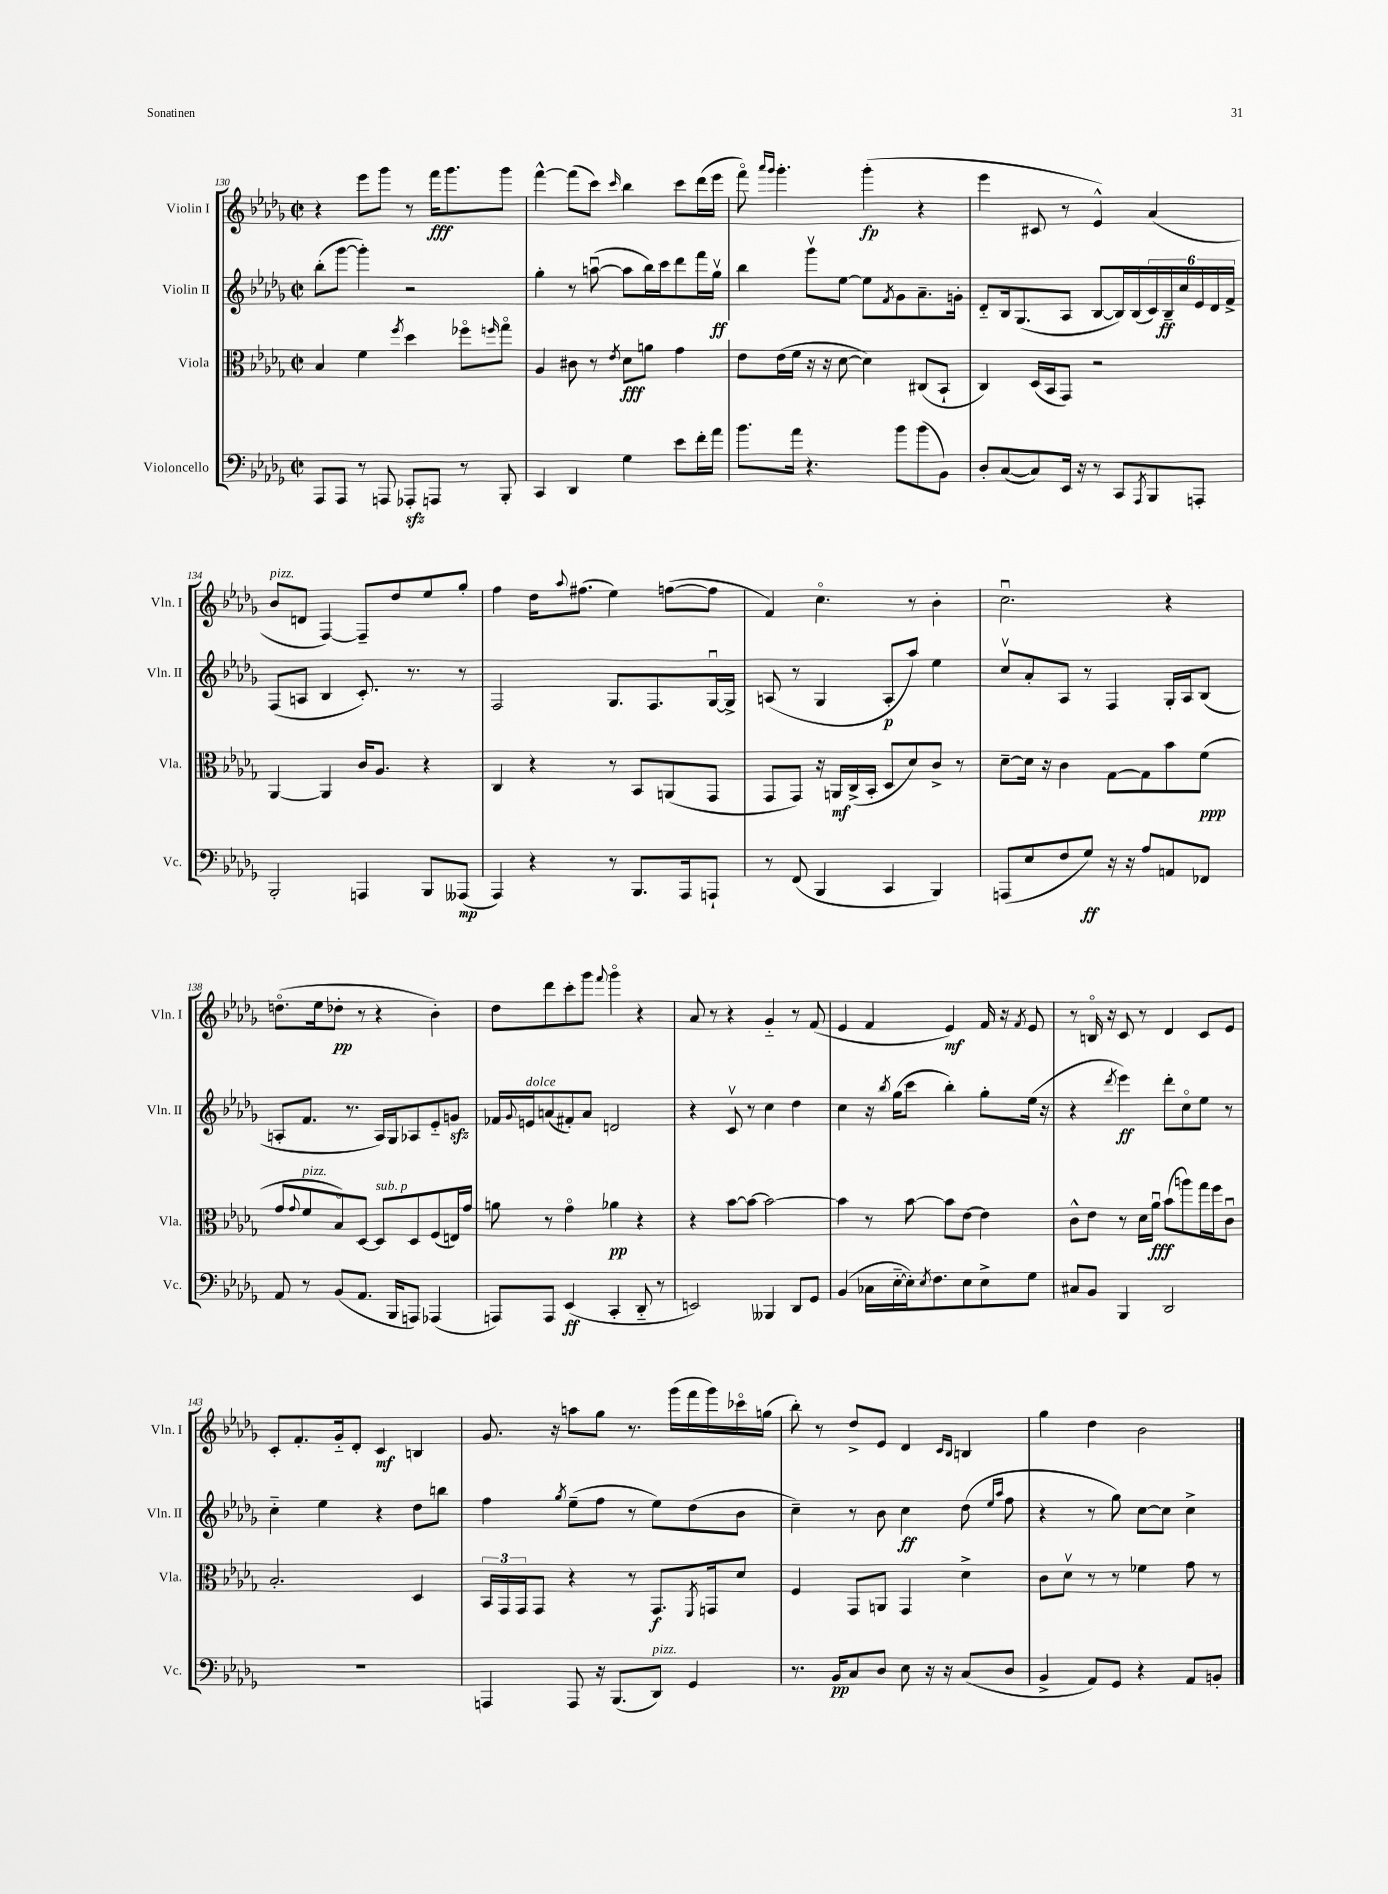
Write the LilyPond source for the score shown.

<<
\new StaffGroup <<
\new Staff = "s0" \with { instrumentName = "Violin I" shortInstrumentName = "Vln. I" } {
    \clef treble \key des \major \defaultTimeSignature \time 2/2
    r4 ees'''8 ges'''8 r8 f'''16\fff ges'''8. ges'''8 |
    f'''4~-^ f'''8( c'''8) \grace { c'''16 } bes''4 c'''8 des'''16( ees'''16 |
    f'''8\flageolet) \grace { aes'''16 ges'''16 } ges'''4.-. ges'''4-.\fp( r4 |
    ees'''4 cis'8 r8 ees'4-^) aes'4( |
    bes'8^\markup { \italic "pizz." } d'8 f4~) f8-- des''8 ees''8 ges''8-. |
    f''4 des''16 \appoggiatura { aes''8 } fis''8.( ees''4) f''8~( f''8 |
    f'4) c''4.\flageolet r8 bes'4-. |
    c''2.\downbow r4 |
    d''8.\flageolet( ees''16 des''8-.\pp r8 r4 bes'4-.) |
    des''8 des'''8 c'''8-. ges'''8 \appoggiatura { f'''8 } ges'''4\flageolet r4 |
    aes'8 r8 r4 ges'4-_ r8 f'8( |
    ees'4 f'4 ees'4\mf) f'16 r16 \acciaccatura { f'8 } ees'8 |
    r8 b16\flageolet r16 c'8 r8 des'4 c'8 ees'8 |
    c'8-. f'8.-. ges'16-_ des'8-. c'4\mf b4 |
    ges'8. r16 a''8 ges''8 r8. ges'''16( f'''16 ges'''16) ces'''16\flageolet g''16( |
    bes''8-.) r8 des''8-> ees'8 des'4 \grace { c'16 bes16 } b4 |
    ges''4 des''4 bes'2 \bar "|." |
}
\new Staff = "s1" \with { instrumentName = "Violin II" shortInstrumentName = "Vln. II" } {
    \clef treble \key des \major \defaultTimeSignature \time 2/2
    bes''8-.( ges'''8~ ges'''4-.) r2 |
    ges''4-. r8 a''8~\downbow( a''8 bes''16) c'''16 des'''8 f'''16 ges''16\upbow\ff |
    bes''4 ges'''8\upbow ees''8~ ees''8 \acciaccatura { f'8 } ges'8 aes'8.-- g'16-. |
    des'8-_ bes16 ges8.( aes8 bes8~ bes16) bes16( \tuplet 6/4 { c'16) bes16--\ff c''16 ees'16 des'16 f'16-> } |
    f8( a8 bes4 c'8.-.) r8. r8 |
    f2 ges8. f8. ges16~\downbow ges16-> |
    a8( r8 ges4 a8-.\p aes''8) ees''4 |
    c''8\upbow aes'8-. aes8 r8 f4 ges16-. aes16 bes8( |
    a8-. f'8. r8. a16) ges16 aes8 ees'8-_ g'8\sfz |
    fes'16 \appoggiatura { ges'8 } e'16^\markup { \italic "dolce" } a'8( fis'8-.) a'8 d'2 |
    r4 c'8\upbow r8 c''4 des''4 |
    c''4 r16 \acciaccatura { bes''8 } ges''16( c'''8 bes''4-.) ges''8-. ees''16( r16 |
    r4 \acciaccatura { des'''8 } ees'''4\ff) des'''8-. c''8\flageolet ees''8 r8 |
    c''4-_ ees''4 r4 des''8 b''8 |
    f''4 \acciaccatura { ges''8 } ees''8--( f''8 r8 ees''8) des''8( bes'8 |
    c''4--) r8 bes'8 c''4\ff des''8( \grace { ees''16 aes''16 } f''8 |
    r4 r8 ges''8) c''8~ c''8 c''4-> \bar "|." |
}
\new Staff = "s2" \with { instrumentName = "Viola" shortInstrumentName = "Vla." } {
    \clef alto \key des \major \defaultTimeSignature \time 2/2
    bes4 f'4 \acciaccatura { f''8 } des''4 fes''8\flageolet \grace { f''16 } ges''8\flageolet |
    aes4 cis'8 r8 \acciaccatura { ees'8 } des'8\fff a'8 ges'4 |
    ees'8 ees'16( f'16 r16 r16 des'8~ des'4) cis8( bes,8-! |
    c4) des16( bes,16 ges,8) r2 |
    aes,4~ aes,4 c'16 aes8. r4 |
    c4 r4 r8 bes,8 a,8( ges,8 |
    ges,8 ges,8) r16 a,16\mf c16->( bes,16-. des8 des'8) c'8-> r8 |
    des'8~-- des'16 r16 c'4 ges8~ ges8 bes'8 f'8\ppp( |
    ges'8 \appoggiatura { ges'8 } f'8^\markup { \italic "pizz." } bes8\flageolet) des8~ des8^\markup { \italic "sub. p" } des8 f8( e16) ges'16 |
    a'8 r8 ges'4\flageolet aes'4\pp r4 |
    r4 bes'8~ bes'8~ bes'2~ |
    bes'4 r8 bes'8~ bes'8 ees'8~ ees'4 |
    c'8-^ ees'8 r8 des'16 aes'16\downbow\fff bes'8( a''8) ges''16 f''16 c'8\downbow |
    bes2.-. des4 |
    \tuplet 3/2 { bes,16 ges,16 ges,16 } ges,8 r4 r8 ges,8.\f \acciaccatura { f,8 } g,16 des'8 |
    f4 ges,8 a,8 ges,4 des'4-> |
    c'8 des'8\upbow r8 r8 fes'4 ges'8 r8 \bar "|." |
}
\new Staff = "s3" \with { instrumentName = "Violoncello" shortInstrumentName = "Vc." } {
    \clef bass \key des \major \defaultTimeSignature \time 2/2
    aes,,8 aes,,8 r8 a,,8 aes,,8-.\sfz a,,8 r8 bes,,8-. |
    c,4 des,4 ges4 ees'8 f'16-. aes'16 |
    bes'8. aes'16 r4. bes'8 bes'8( bes,8) |
    des8-. c8~( c8) ees,16 r16 r8 c,8 \acciaccatura { aes,,8 } bes,,8 a,,8-. |
    bes,,2-. a,,4 bes,,8 aeses,,8\mp( |
    aes,,4) r4 r8 bes,,8. aes,,16 a,,8-! |
    r8 f,8( bes,,4 c,4 bes,,4) |
    a,,8( ees8 f8 ges8\ff) r16 r16 aes8 a,8 fes,8 |
    aes,8 r8 bes,8( aes,8. bes,,16 a,,8) aes,,4( |
    a,,8) a,,8 ees,4\ff( c,4-. des,8-_ r8 |
    e,2) beses,,4 des,8 ges,8 |
    bes,4( ces16 ees16~-_ ees16-.) \acciaccatura { ees8 } f8. ees8 ees8-> ges8 |
    cis8 bes,8 bes,,4 des,2 |
    R1 |
    a,,4 a,,8 r16 bes,,8.( des,8^\markup { \italic "pizz." }) ges,4 |
    r8. bes,16\pp c8 des8 ees8 r16 r16 c8( des8 |
    bes,4-> aes,8) ges,8 r4 aes,8 b,8-. \bar "|." |
}
>>
>>
\layout { \context { \Score currentBarNumber = #130 } }
